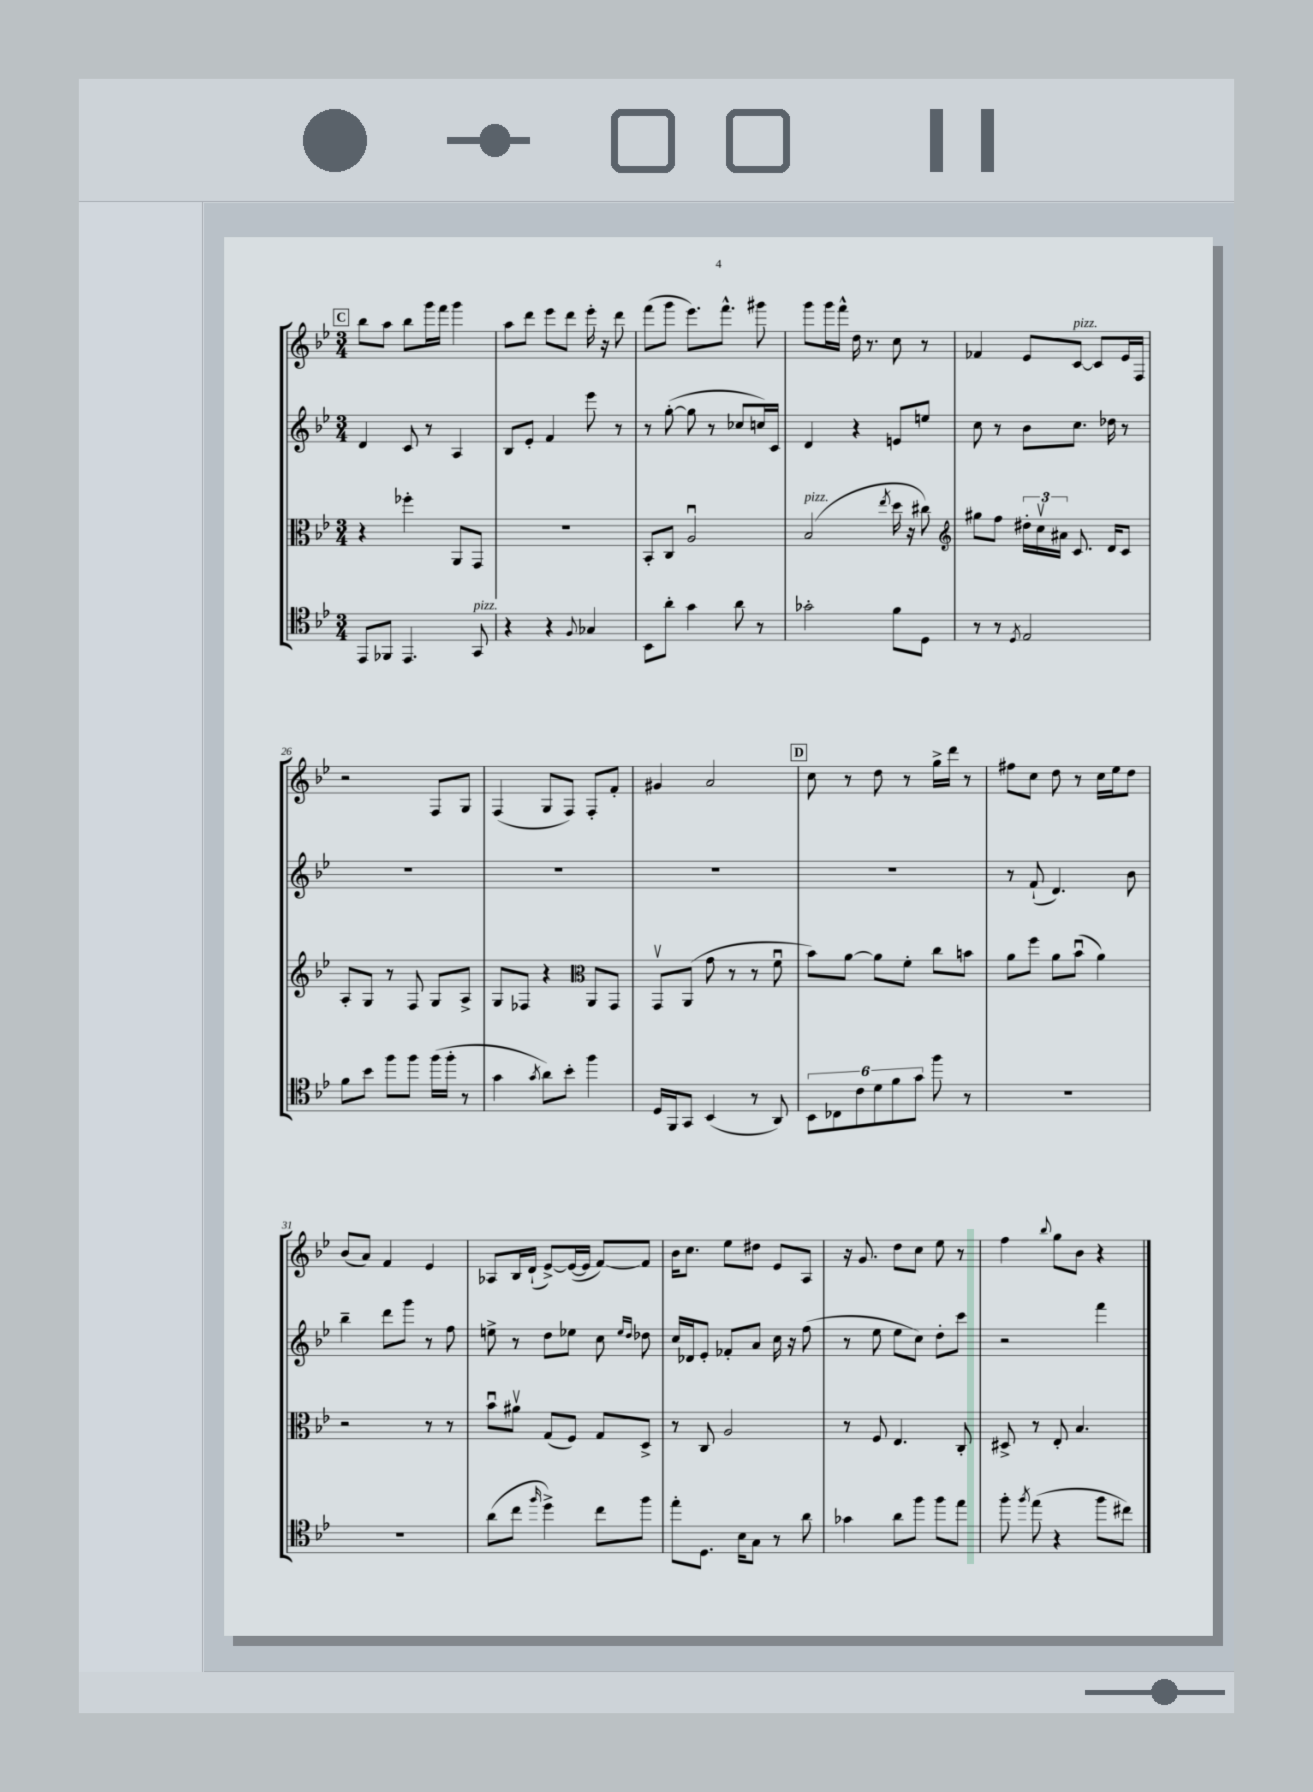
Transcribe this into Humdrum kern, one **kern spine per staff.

**kern	**kern	**kern	**kern
*staff4	*staff3	*staff2	*staff1
*clefC4	*clefC3	*clefG2	*clefG2
*k[b-e-]	*k[b-e-]	*k[b-e-]	*k[b-e-]
*M3/4	*M3/4	*M3/4	*M3/4
8EE-/L	4r	4d/	8bb-\L
8FF-/J	.	.	8aa\J
4.EE-/	4ff-'\	8c/	8bb-\L
.	.	8r	16ggg\L
.	.	.	16fff\JJ
.	8AA/L	4A/	4ggg\
8GG/	8GG/J	.	.
=	=	=	=
4r	2.r	8B-/L	8aa\L
.	.	8e-'/J	8ddd\J
4r	.	4f/	8eee-\L
.	.	.	8ddd\J
8qqF/	.	.	.
4G-/	.	8eee-\	16eee-'\
.	.	.	16r
.	.	8r	8ddd\
=	=	=	=
8BB-\L	8BB-'/L	8r	(8fff\L
8a'\J	8C/J	([8gg'\	8ggg\J
4g\	2Au/	8gg\]	8.eee-\L)
.	.	8r	.
.	.	.	8.fff^^\J
8a\	.	8cc-/L	.
8r	.	16cc/L)	8ggg#\
.	.	16c/JJ	.
=	=	=	=
2g-'\	(2B-/	4d/	8ggg\L
.	.	.	16ggg\L
.	.	.	16fff^^\JJ
.	.	4r	16dd\
.	.	.	8.r
.	8qee-/	.	.
8f\L	16dd\	8e/L	8cc\
.	16r	.	.
8D\J	8cc#\)	8ee/J	8r
=	=	=	=
*	*clefG2	*	*
8r	8gg#\L	8cc\	4f-/
8r	8ff\J	8r	.
8qD/	.	.	.
2E-/	24dd#'\LL	8b-\L	8e-/L
.	24ccv\	.	.
.	24a#\JJ	.	.
.	8.c/	8.cc\J	[8c/J
.	.	.	8c/]L
.	16d/LK	16dd-\	.
.	8c/J	8r	16e-/L
.	.	.	16F/JJ
=	=	=	=
8f\L	8A'/L	2.r	2r
8b-\J	8G/J	.	.
8ff\L	8r	.	.
8ff\J	8F/	.	.
(16ff\LL	8G/L	.	8F/L
16ff'\JJ	.	.	.
8r	8A^/J	.	8G/J
=	=	=	=
4g\	8G/L	2.r	(4F/
.	8F-/J	.	.
8qg/	.	.	.
8a\L)	4r	.	8G/L
8b-'\J	.	.	8F/J)
*	*clefC3	*	*
4ff\	8AA/L	.	8F'/L
.	8GG/J	.	8f'/J
=	=	=	=
16D/LL	8GGv/L	2.r	4g#/
16FF/J	.	.	.
8GG/J	(8AA/J	.	.
(4BB-/	8g\	.	2a/
.	8r	.	.
8r	8r	.	.
8AA/)	8fu\	.	.
=	=	=	=
12BB-\L	8b-\L)	2.r	8cc\
12C-\	.	.	.
.	[8a\J	.	8r
12c\	.	.	.
12d\	8a\]L	.	8dd\
12f\	.	.	.
.	8f'\J	.	8r
12g\J	.	.	.
8ff\	8cc\L	.	16gg^\LL
.	.	.	16ddd\JJ
8r	8b\J	.	8r
=	=	=	=
2.r	8a\L	8r	8ff#\L
.	8ff\J	(8f`/	8cc\J
.	8a\L	4.d/)	8dd\
.	(8b-u\J	.	8r
.	4a\)	.	16cc\LL
.	.	.	16ee-\J
.	.	8b-\	8dd\J
=	=	=	=
2.r	2r	4bb-~\	(8b-/L
.	.	.	8a/J)
.	.	8ddd\L	4f/
.	.	8ggg\J	.
.	8r	8r	4e-/
.	8r	8ff\	.
=	=	=	=
(8a\L	8b-u\L	8ee^\	8A-/L
8cc\J	8a#v\J	8r	16B-/L
.	.	.	(16d`/JJ
16qqff/	.	.	.
4dd^\)	(8G/L	8dd\L	[8e-^/L)
.	8F/J)	8ee-\J	(16e-/_L
.	.	.	16e-/]JJ
8cc\L	8G/L	8cc\	[8f/L)
.	.	16qqee-/LL	.
.	.	16qqdd/JJ	.
8ff\J	8D^/J	8dd-\	8f/]J
=	=	=	=
8ee-'\L	8r	16cc/LL	16b-\LK
.	.	16d-/J	8.cc\J
8.D\J	8C/	8e-'/J	.
.	2A/	8f-'/L	8ee-\L
16B-\LK	.	.	.
8G\J	.	8a/J	8dd#\J
8r	.	16cc\	8e-/L
.	.	16r	.
8a\	.	(8ff\	8A/J
=	=	=	=
4g-\	8r	8r	16r
.	.	.	8.g/
.	8F/	8ee-\	.
8a\L	4.E-/	8ee-\L	8dd\L
8ff\J	.	8cc\J)	8cc\J
8ff\L	.	8dd'\L	8ee-\
8ee-\J	8C'/	8ccc\J	8r
=	=	=	=
8ff'\	8D#^/	2r	4ff\
8qff/	.	.	.
(8ee-\	8r	.	.
.	.	.	8qqbb-/
4r	8E-'/	.	8gg\L
.	4.B-/	.	8b-\J
8ff\L	.	4fff\	4r
8cc#\J)	.	.	.
==	==	==	==
*-	*-	*-	*-
